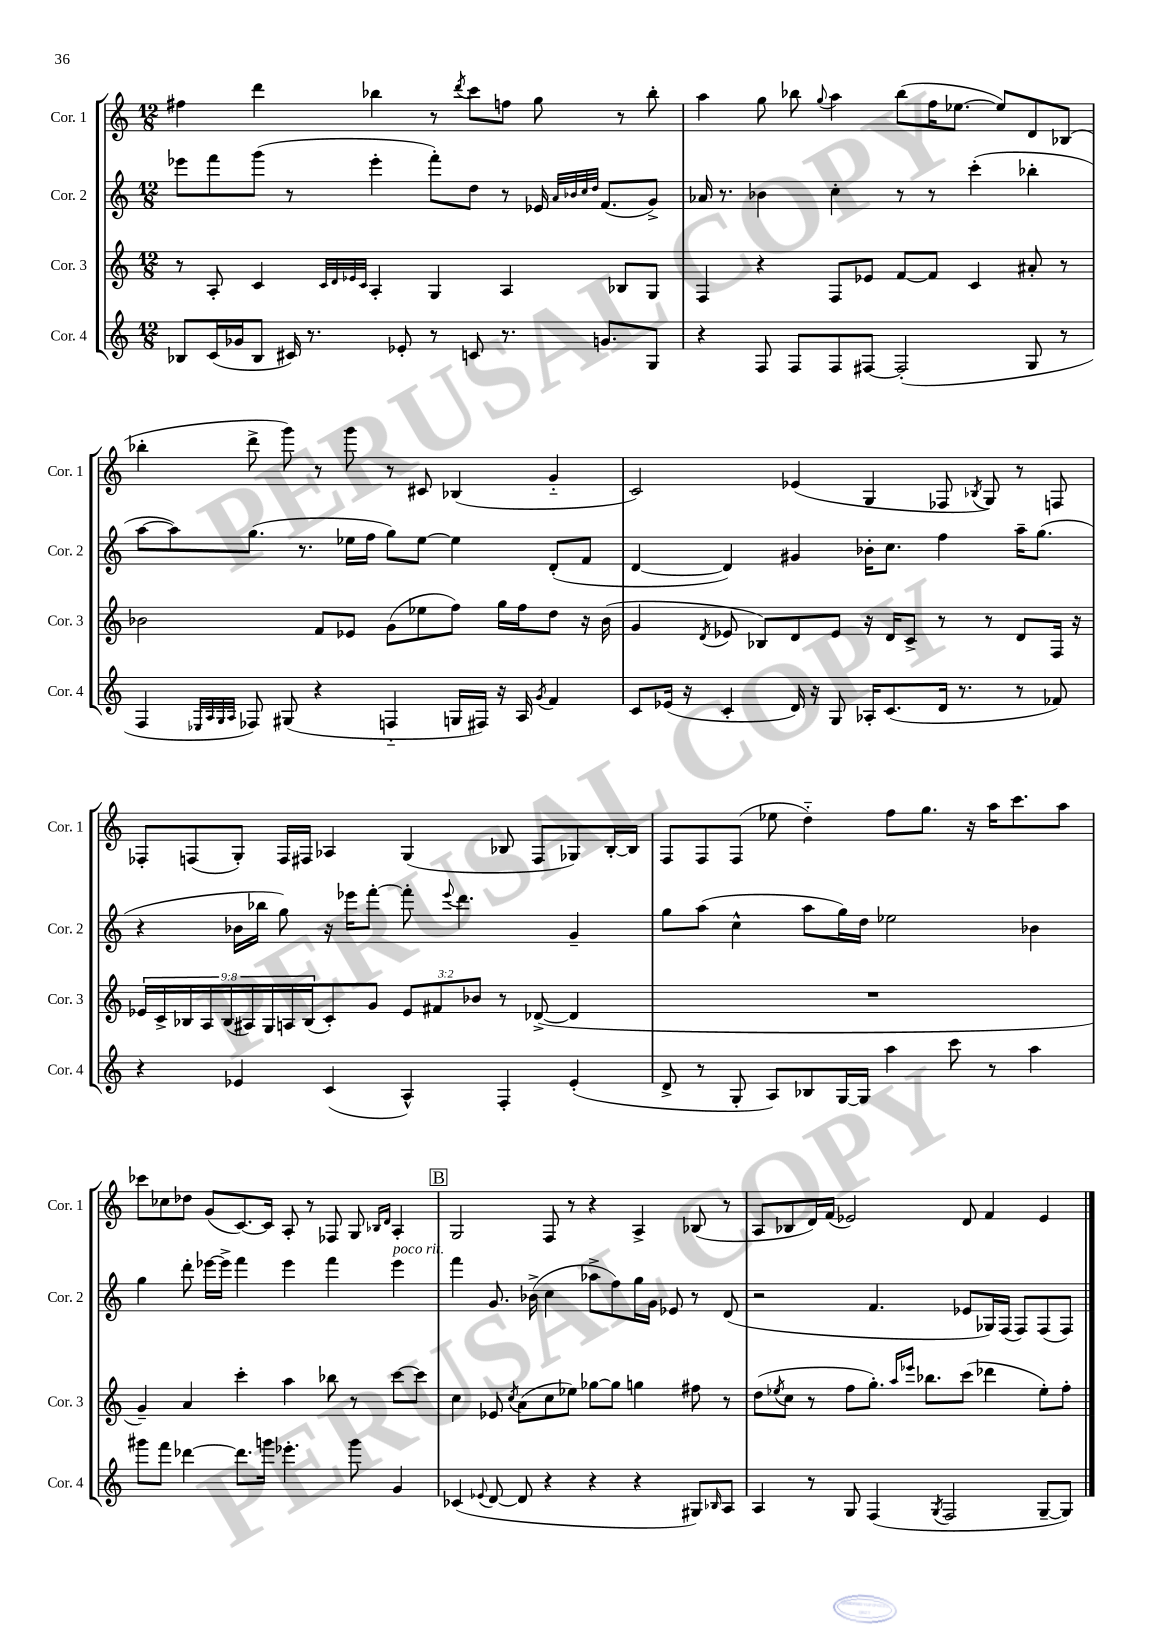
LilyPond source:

<<
\new StaffGroup <<
\new Staff = "s0" \with { instrumentName = "Cor. 1" shortInstrumentName = "Cor. 1" } {
    \clef treble \key c \major \numericTimeSignature \time 12/8
    fis''4 d'''4 bes''4 r8 \acciaccatura { d'''8 } c'''8 f''8 g''8 r8 bes''8-. |
    a''4 g''8 bes''8 \appoggiatura { g''8 } a''4 bes''8( f''16 ees''8.~ ees''8) d'8 bes8( |
    bes''4-. d'''8-> g'''8) r8 g'''8 r8 cis'8 bes4( g'4-_ |
    c'2) ees'4( g4 fes8 \acciaccatura { bes8 } g8) r8 f8 |
    fes8-. f8( g8-.) f16 fis16 aes4 g4( bes8 fis8 ges8) bes16~-. bes16 |
    f8 f8 f8( ees''8 d''4-_) f''8 g''8. r16 a''16 c'''8. a''8 |
    ces'''8 ces''8 des''8 g'8( c'8.~) c'16 a8-. r8 fes8 g8 \grace { bes16 d'16 } a4-. |
    \mark \markup { \box "B" } g2 f8 r8 r4 a4-> bes8( r8 |
    a8 bes8 d'16) f'16( ees'2) d'8 f'4 ees'4 \bar "|." |
}
\new Staff = "s1" \with { instrumentName = "Cor. 2" shortInstrumentName = "Cor. 2" } {
    \clef treble \key c \major \numericTimeSignature \time 12/8
    ees'''8 f'''8 g'''8( r8 ees'''4-. f'''8-.) d''8 r8 ees'16 \grace { a'32 bes'32 c''32 d''32 } f'8.( g'8->) |
    aes'16 r8. bes'4 c''4-. r8 r8 c'''4-.( bes''4-. |
    a''8~ a''8) g''8.( r8. ees''16 f''16 g''8) ees''8~ ees''4 d'8-.( f'8 |
    d'4~ d'4) gis'4 bes'16-. c''8. f''4 a''16-- g''8.( |
    r4 bes'16 bes''16 g''8) r16 ees'''16 f'''8~-. f'''8-. \appoggiatura { ees'''8 } d'''4. g'4-- |
    g''8 a''8( c''4-^ a''8 g''16) d''16 ees''2 bes'4 |
    g''4 d'''8-. ees'''16~ ees'''16-> f'''4 ees'''4 f'''4 ees'''4^\markup { \italic "poco rit." } |
    \mark \markup { \box "B" } f'''4 g'8. bes'16->( c''4 aes''8-> f''8) g''16 g'16 ees'8 r8 d'8( |
    r2 f'4. ees'8 ges16) f16( f8) f8( f8) \bar "|." |
}
\new Staff = "s2" \with { instrumentName = "Cor. 3" shortInstrumentName = "Cor. 3" } {
    \clef treble \key c \major \numericTimeSignature \time 12/8 \override Staff.TupletNumber.text = #tuplet-number::calc-fraction-text
    r8 a8-. c'4 \grace { c'32 d'32 ees'32 c'32 } a4-. g4 a4 bes8 g8 |
    f4 r4 f8 ees'8 f'8~ f'8 c'4 ais'8-. r8 |
    bes'2 f'8 ees'8 g'8( ees''8 f''8) g''16 f''16 d''8 r16 bes'16( |
    g'4 \acciaccatura { d'8 } ees'8 bes8) d'8 ees'8 r16 d'16 c'8-> r8 r8 d'8 f16 r16 |
    \tuplet 9/8 { ees'16 c'16-> bes16 a16 bes16( ais16) g16 a16 bes16( } c'8-.) g'8 \tuplet 3/2 { ees'8 fis'8 bes'8 } r8 des'8~->( des'4 |
    R1. |
    g'4--) a'4 c'''4-. a''4 bes''8 r8 c'''8~ c'''8 |
    \mark \markup { \box "B" } c''4 ees'8 \acciaccatura { c''8 } a'8( c''8 ees''8) ges''8~ ges''8 g''4 fis''8 r8 |
    d''8( \acciaccatura { ees''8 } c''8 r8 f''8 g''8.-.) \grace { a''16 ees'''16 } bes''8. c'''8( des'''4 ees''8-.) f''8-. \bar "|." |
}
\new Staff = "s3" \with { instrumentName = "Cor. 4" shortInstrumentName = "Cor. 4" } {
    \clef treble \key c \major \numericTimeSignature \time 12/8
    bes8 c'16( ges'16 bes8 cis'16) r8. ees'8-. r8 c'8 r8. g'8. g8 |
    r4 f8 f8 f8 fis8~ fis2-.( g8 r8 |
    f4 \grace { ees32 a32 g32 a32 } fes8) gis8( r4 f4-_ g16 fis16) r16 a16 \acciaccatura { g'8 } f'4 |
    c'8 ees'16( r16 c'4-. d'16) r16 g8 aes16-. c'8.( d'16 r8. r8 fes'8) |
    r4 ees'4 c'4( a4-^) f4-. ees'4-.( |
    d'8-> r8 g8-. a8) bes8 g16~ g16 a''4 c'''8 r8 a''4 |
    gis'''8 f'''8 des'''4~ des'''8. g'''16 ees'''4.-. g'''8 g'4 |
    \mark \markup { \box "B" } ces'4( \appoggiatura { ees'8 } d'8~ d'8 r4 r4 r4 gis8) \grace { bes16 } a8 |
    a4 r8 g8 f4( \acciaccatura { g8 } f2 g8~-- g8) \bar "|." |
}
>>
>>
\layout { \context { \Score \remove "Bar_number_engraver" } }
